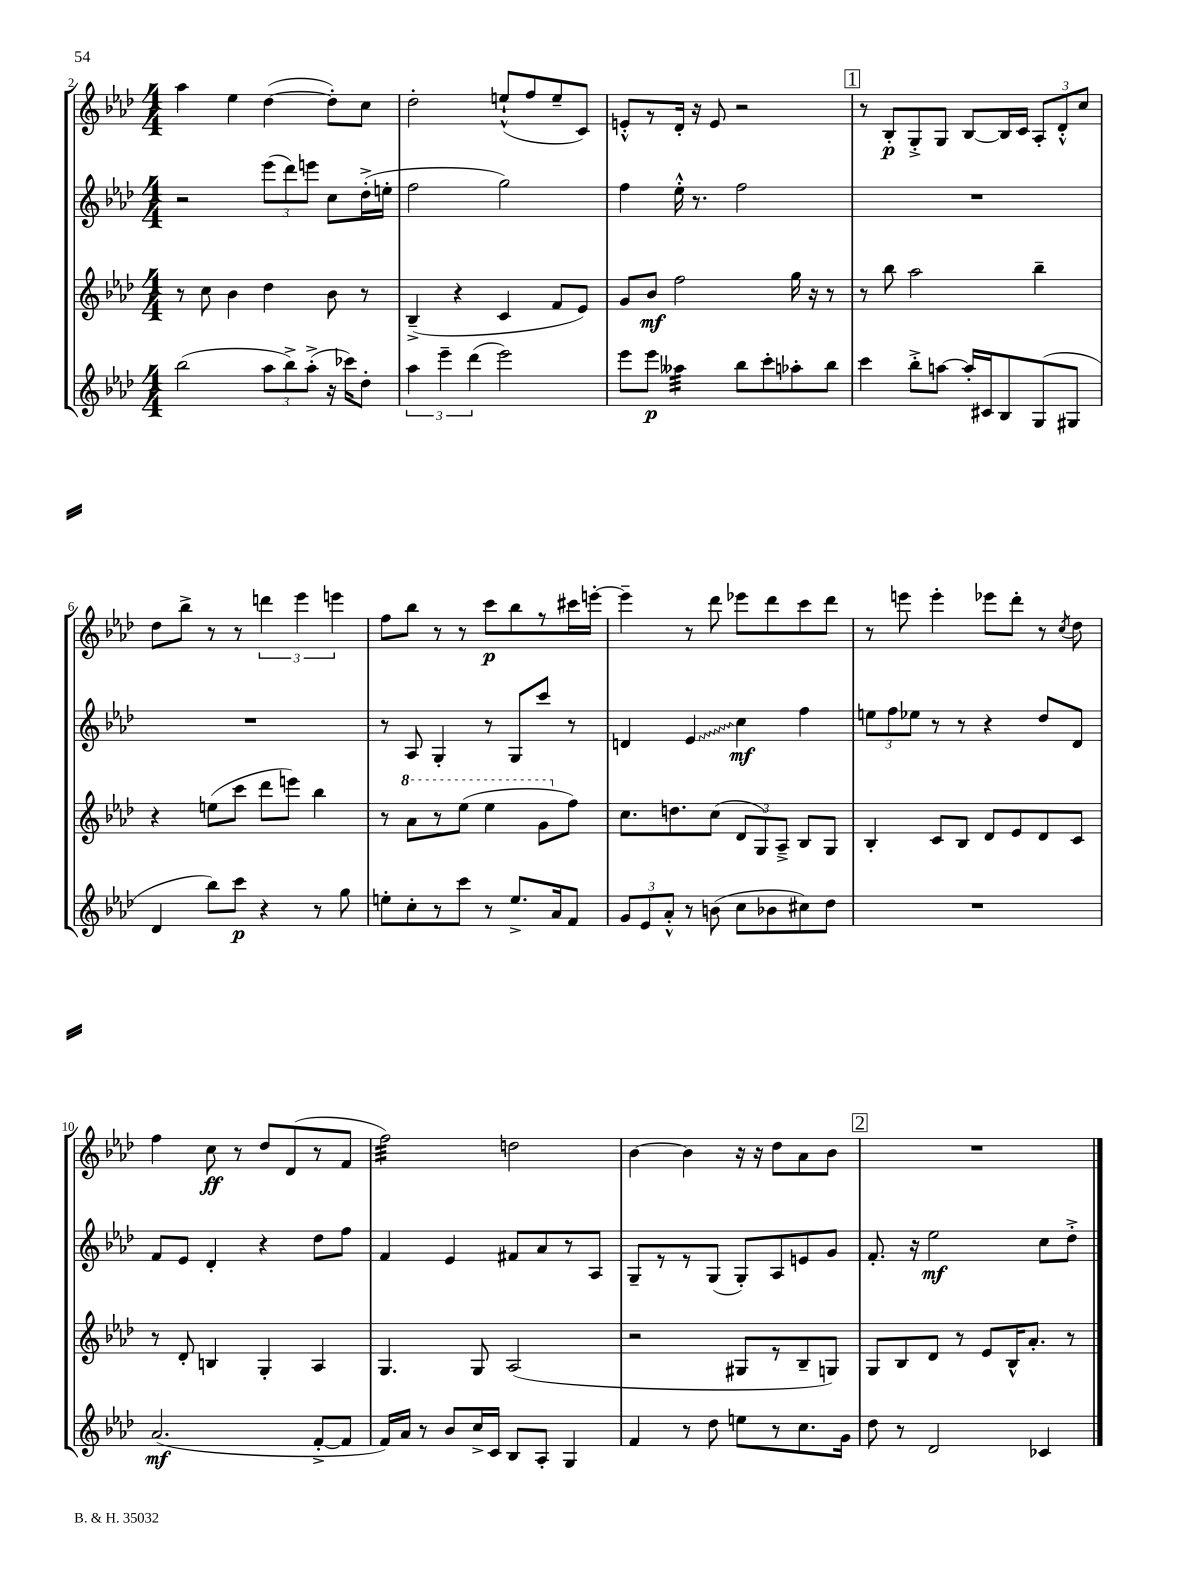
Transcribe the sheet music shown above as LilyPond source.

<<
\new StaffGroup <<
\new Staff = "s0" {
    \clef treble \key aes \major \numericTimeSignature \time 4/4
    \autoBeamOff aes''4 ees''4 des''4~( des''8[-.) c''8] |
    des''2-. e''8[-!-^( f''8 e''8-- c'8]) |
    e'8[-.-^ r8 des'16]-. r16 e'8 r2 |
    \mark \markup { \box "1" } r8 bes8[-.\p g8-.-> g8] bes8[~ bes16 c'16] \tuplet 3/2 { aes8[-. des'8-.-^ c''8] } |
    des''8[ bes''8]-> r8 r8 \tuplet 3/2 { d'''4 ees'''4 e'''4 } |
    f''8[ bes''8] r8 r8 c'''8[\p bes''8 r8 cis'''16 e'''16]~-. |
    e'''4-- r8 des'''8 ees'''8[ des'''8 c'''8 des'''8] |
    r8 e'''8 e'''4-. ees'''8[ des'''8]-. r8 \acciaccatura { c''8 } des''8 |
    f''4 c''8\ff r8 des''8[ des'8( r8 f'8] |
    f''2:32) d''2 |
    bes'4~ bes'4 r16 r16 des''8[ aes'8 bes'8] |
    \mark \markup { \box "2" } R1 \bar "|." |
}
\new Staff = "s1" {
    \clef treble \key aes \major \numericTimeSignature \time 4/4
    \autoBeamOff r2 \tuplet 3/2 { ees'''8[( des'''8) e'''8] } c''8[ des''16-.->( e''16]-. |
    f''2 g''2) |
    f''4 ees''16-.-^ r8. f''2 |
    \mark \markup { \box "1" } R1 |
    R1 |
    r8 aes8 g4-. r8 g8[ c'''8] r8 |
    d'4 \once \override Glissando.style = #'zigzag ees'4\glissando c''4\mf f''4 |
    \tuplet 3/2 { e''8[ f''8 ees''8] } r8 r8 r4 des''8[ des'8] |
    f'8[ ees'8] des'4-. r4 des''8[ f''8] |
    f'4 ees'4 fis'8[ aes'8 r8 aes8] |
    g8[-- r8 r8 g8]( g8[-.) aes8 e'8 g'8] |
    \mark \markup { \box "2" } f'8.-. r16 ees''2\mf c''8[ des''8]-.-> \bar "|." |
}
\new Staff = "s2" {
    \clef treble \key aes \major \numericTimeSignature \time 4/4
    \autoBeamOff r8 c''8 bes'4 des''4 bes'8 r8 |
    bes4--->( r4 c'4 f'8[ ees'8]) |
    g'8[ bes'8]\mf f''2 g''16 r16 r8 |
    \mark \markup { \box "1" } r8 bes''8 aes''2 bes''4-- |
    r4 e''8[( c'''8] des'''8[ e'''8]) bes''4 |
    r8 \ottava #1 aes''8[ r8 ees'''8]( ees'''4 g''8[ \ottava #0 f''8]) |
    c''8.[ d''8. c''8]( \tuplet 3/2 { des'8[ g8) aes8]---> } bes8[ g8] |
    bes4-. c'8[ bes8] des'8[ ees'8 des'8 c'8] |
    r8 des'8-. b4 g4-. aes4 |
    g4. g8 aes2( |
    r2 gis8[ r8 bes8-- g8]) |
    \mark \markup { \box "2" } g8[ bes8 des'8] r8 ees'8[ bes16-^ aes'8.]-. r8 \bar "|." |
}
\new Staff = "s3" {
    \clef treble \key aes \major \numericTimeSignature \time 4/4
    \autoBeamOff bes''2( \tuplet 3/2 { aes''8[ bes''8->) aes''8]-.->( } r16 ces'''16[) des''8]-. |
    \tuplet 3/2 { aes''4 ees'''4-- des'''4( } ees'''2) |
    ees'''8[ ees'''8]\p aeses''4:32 bes''8[ c'''8-. aes''8-. bes''8] |
    \mark \markup { \box "1" } c'''4 bes''8[-.-> a''8]~ a''16[-. cis'16 bes8 g8( gis8] |
    des'4 bes''8[) c'''8]\p r4 r8 g''8 |
    e''8[-. c''8-. r8 c'''8] r8 e''8.[-> aes'16 f'8] |
    \tuplet 3/2 { g'8[ ees'8 aes'8]-.-^ } r8 b'8( c''8[ bes'8 cis''8) des''8] |
    R1 |
    aes'2.\mf( f'8[~-.-> f'8] |
    f'16[) aes'16] r8 bes'8[ c''16-> c'16] bes8[ aes8]-. g4 |
    f'4 r8 des''8 e''8[ r8 c''8. g'16] |
    \mark \markup { \box "2" } des''8 r8 des'2 ces'4 \bar "|." |
}
>>
>>
\layout { \context { \Score currentBarNumber = #2 } }
